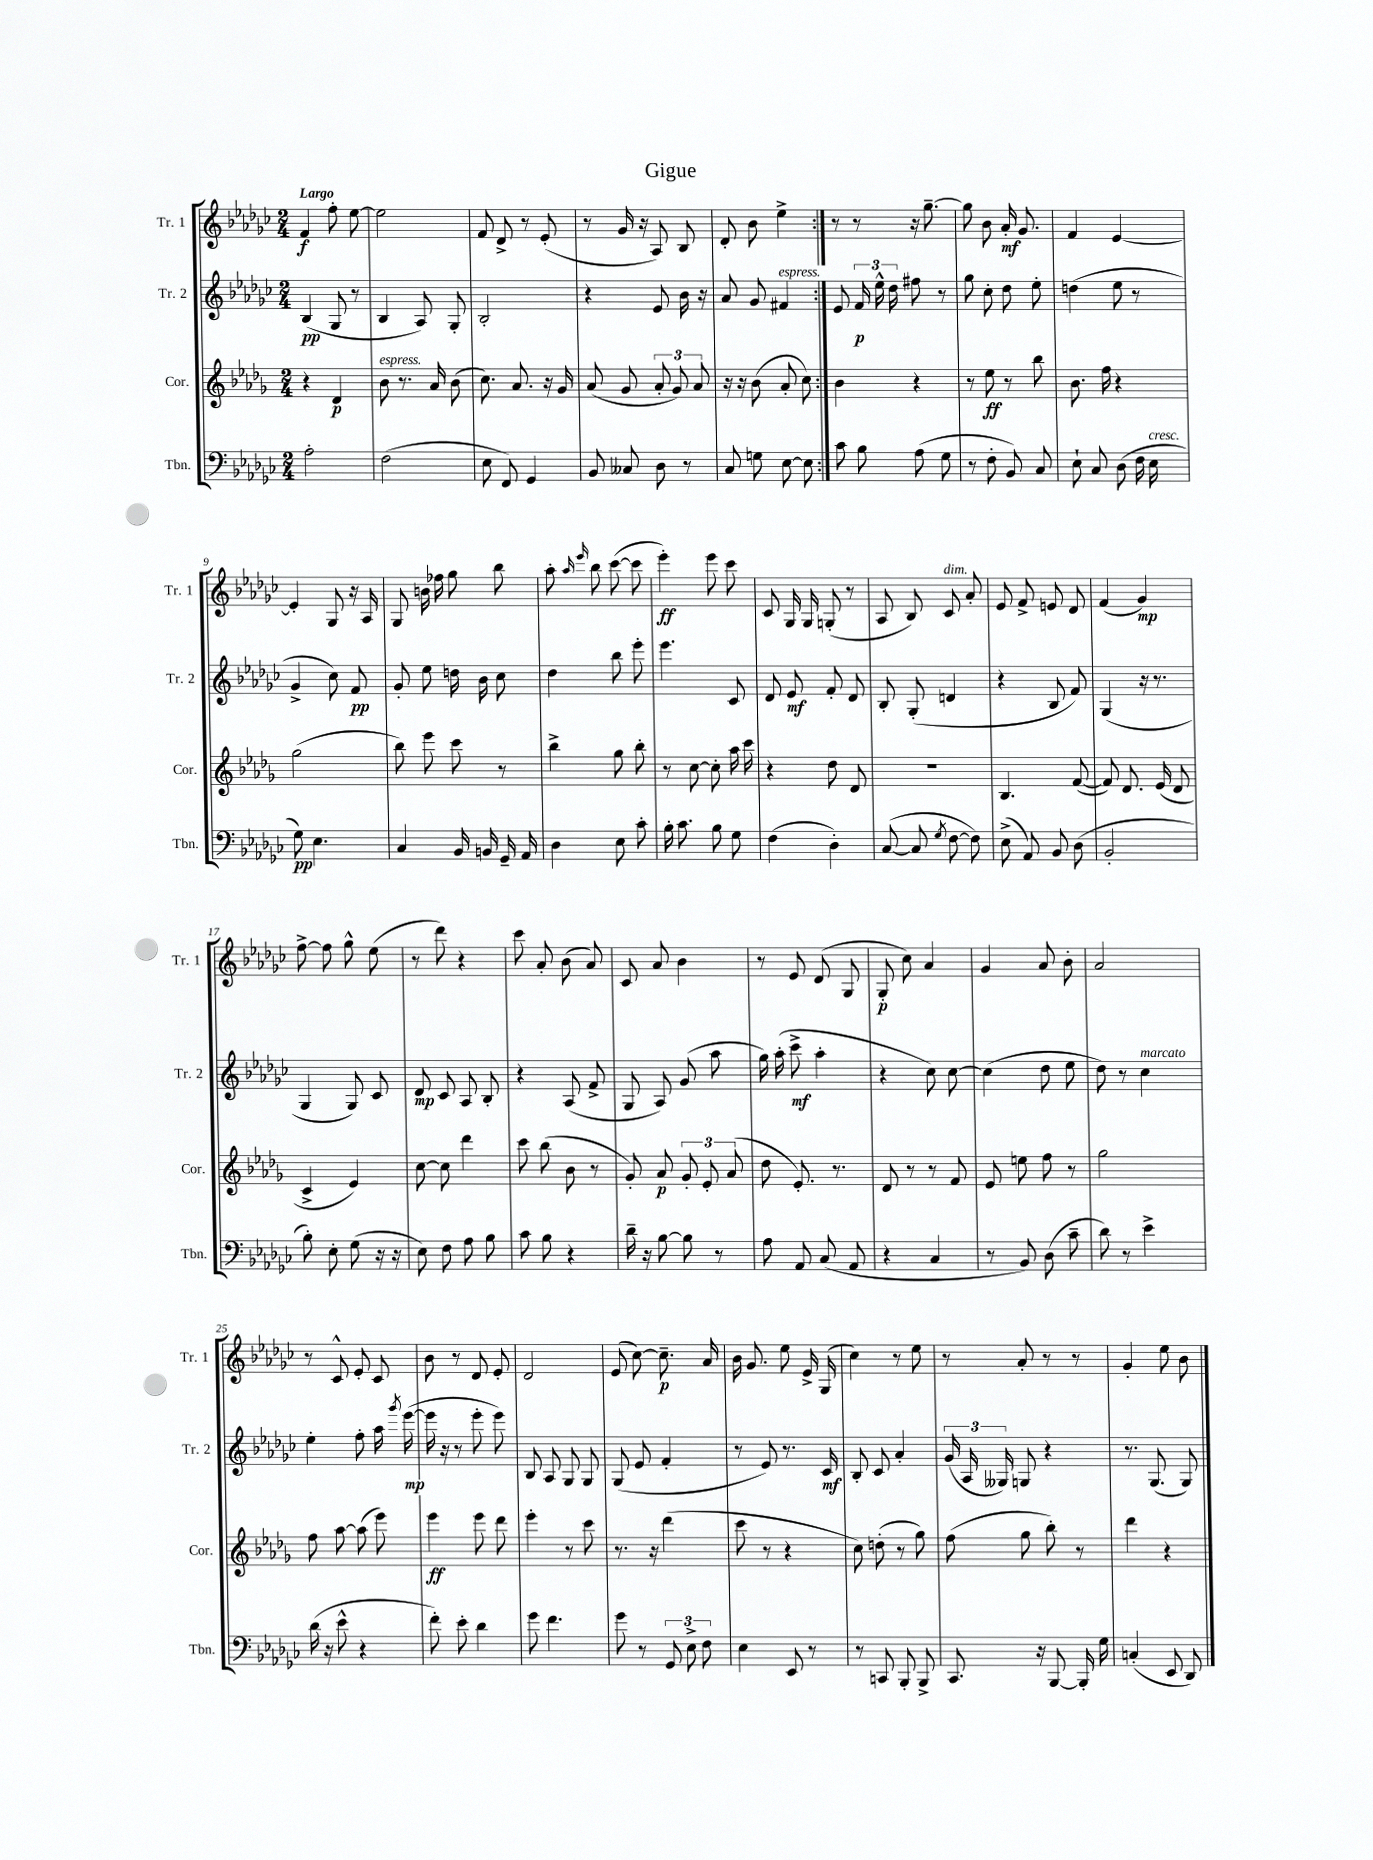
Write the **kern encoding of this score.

**kern	**dynam	**kern	**dynam	**kern	**dynam	**kern	**dynam
*part4	*part4	*part3	*part3	*part2	*part2	*part1	*part1
*staff4	*staff4	*staff3	*staff3	*staff2	*staff2	*staff1	*staff1
*I"Tbn.	*	*I"Cor.	*	*I"Tr. 2	*	*I"Tr. 1	*
*I'Tbn.	*	*I'Cor.	*	*I'Tr. 2	*	*I'Tr. 1	*
*clefF4	*	*clefG2	*	*clefG2	*	*clefG2	*
*k[b-e-a-d-g-c-]	*	*k[b-e-a-d-g-]	*	*k[b-e-a-d-g-c-]	*	*k[b-e-a-d-g-c-]	*
*M2/4	*	*M2/4	*	*M2/4	*	*M2/4	*
=1	=1	=1	=1	=1	=1	=1	=1
!	!	!	!	!	!	!LO:TX:a:B:t=Largo	!
2A-'\	.	4r	.	(4B-/	pp	4f/	f
.	.	4d-/	p	8G-/	.	8ff'\	.
.	.	.	.	8r	.	[8ee-\	.
=2	=2	=2	=2	=2	=2	=2	=2
!	!	!LO:TX:a:i:t=espress.	!	!	!	!	!
(2F\	.	8b-\	.	4B-/	.	2ee-\]	.
.	.	8.r	.	.	.	.	.
.	.	.	.	8A-/)	.	.	.
.	.	16a-/	.	.	.	.	.
.	.	(8b-\	.	8G-'/	.	.	.
=3	=3	=3	=3	=3	=3	=3	=3
8E-\	.	8.cc\)	.	2B-'/	.	8f/	.
8FF/)	.	.	.	.	.	8d-^/	.
.	.	8.a-/	.	.	.	.	.
4GG-/	.	.	.	.	.	8r	.
.	.	16r	.	.	.	(8e-'/	.
.	.	16g-/	.	.	.	.	.
=4	=4	=4	=4	=4	=4	=4	=4
8BB-/	.	(8a-/	.	4r	.	8r	.
8C--X/	.	8g-/	.	.	.	16g-/	.
.	.	.	.	.	.	16r	.
8D-\	.	12a-'/	.	8e-/	.	8A-/)	.
.	.	12g-/)	.	.	.	.	.
8r	.	.	.	16b-\	.	8B-/	.
.	.	12a-/	.	.	.	.	.
.	.	.	.	16r	.	.	.
=5	=5	=5	=5	=5	=5	=5	=5
8C-/	.	16r	.	8a-/	.	8d-'/	.
.	.	16r	.	.	.	.	.
8Gn\	.	(8b-\	.	8g-/	.	8b-\	.
!	!	!	!	!LO:TX:a:i:t=espress.	!	!	!
[8E-\	.	8a-'/	.	4f#X/	.	4ee-^\	.
8E-\]	.	8cc\)	.	.	.	.	.
=6:|!	=6:|!	=6:|!	=6:|!	=6:|!	=6:|!	=6:|!	=6:|!
8c-\	.	4b-\	.	8e-/	.	8r	.
8B-\	.	.	.	24f/	p	8r	.
.	.	.	.	24ee-^^\	.	.	.
.	.	.	.	24dd-\	.	.	.
(8A-\	.	4r	.	8ff#X\	.	16r	.
.	.	.	.	.	.	[8.gg-~\	.
8G-\	.	.	.	8r	.	.	.
=7	=7	=7	=7	=7	=7	=7	=7
8r	.	8r	.	8gg-\	.	8gg-\]	.
8F'\	.	8ee-\	ff	8cc-'\	.	8b-\	.
8BB-/)	.	8r	.	8dd-\	.	16a-'/	mf
.	.	.	.	.	.	8.g-/	.
8C-/	.	8bb-\	.	8ee-'\	.	.	.
=8	=8	=8	=8	=8	=8	=8	=8
8E-`\	.	8.b-\	.	(4ddn\	.	4f/	.
8C-/	.	.	.	.	.	.	.
.	.	16ff\	.	.	.	.	.
(8D-\	.	4r	.	8ee-\	.	[4e-/	.
16F\	.	.	.	8r	.	.	.
!LO:TX:a:i:t=cresc.	!	!	!	!	!	!	!
16E-\	.	.	.	.	.	.	.
!!LO:LB:g=z
=9	=9	=9	=9	=9	=9	=9	=9
8G-\)	pp	(2gg-\	.	4g-^/	.	4e-'/]	.
4.E-\	.	.	.	.	.	.	.
.	.	.	.	8cc-\)	.	8G-/	.
.	.	.	.	8f/	pp	16r	.
.	.	.	.	.	.	16A-/	.
=10	=10	=10	=10	=10	=10	=10	=10
4C-/	.	8bb-\)	.	8g-'/	.	8G-/	.
.	.	8eee-\	.	8ee-\	.	16bn\	.
.	.	.	.	.	.	16ff-X\	.
16BB-/	.	8ccc\	.	16ddn\	.	8gg-\	.
16BBn/	.	.	.	16b-\	.	.	.
16GG-~/	.	8r	.	8cc-\	.	8bb-\	.
16AA-/	.	.	.	.	.	.	.
=11	=11	=11	=11	=11	=11	=11	=11
4D-\	.	4bb-^\	.	4dd-\	.	8aa-'\	.
.	.	.	.	.	.	16qqaa-/	.
.	.	.	.	.	.	16qqeee-/	.
.	.	.	.	.	.	8bb-\	.
8E-\	.	8gg-\	.	8bb-\	.	([8ccc-\	.
8c-'\	.	8bb-'\	.	8eee-'\	.	8ccc-\]	.
=12	=12	=12	=12	=12	=12	=12	=12
16B-'\	.	8r	.	4.eee-\	.	4eee-'\)	ff
8.c-\	.	.	.	.	.	.	.
.	.	[8cc\	.	.	.	.	.
8B-\	.	8cc'\]	.	.	.	8eee-\	.
8G-\	.	16aa-\	.	8c-/	.	8ccc-\	.
.	.	16ccc\	.	.	.	.	.
=13	=13	=13	=13	=13	=13	=13	=13
(4F\	.	4r	.	8d-/	.	8c-/	.
.	.	.	.	8e-/	mf	16G-/	.
.	.	.	.	.	.	16G-/	.
4D-'\)	.	8dd-\	.	8f'/	.	(8Gn'/	.
.	.	8d-/	.	8d-/	.	8r	.
=14	=14	=14	=14	=14	=14	=14	=14
([8C-/	.	2r	.	8B-'/	.	8A-/	.
8C-/]	.	.	.	(8G-'/	.	8B-/)	.
8qG-/	.	.	.	.	.	.	.
!	!	!	!	!	!	!LO:TX:a:i:t=dim.	!
[8F\	.	.	.	4dn/	.	8c-/	.
8F\])	.	.	.	.	.	8a-'/	.
=15	=15	=15	=15	=15	=15	=15	=15
(8E-^\	.	4.B-/	.	4r	.	8e-/	.
8AA-/)	.	.	.	.	.	8f^/	.
8BB-/	.	.	.	8B-/	.	8en/	.
(8D-\	.	([8f/	.	8f/)	.	8d-/	.
=16	=16	=16	=16	=16	=16	=16	=16
2BB-'/	.	8f/])	.	(4G-/	.	(4f/	.
.	.	8.d-/	.	.	.	.	.
.	.	.	.	16r	.	4g-/)	mp
.	.	(16e-/	.	8.r	.	.	.
.	.	8d-/	.	.	.	.	.
!!LO:LB:g=z
=17	=17	=17	=17	=17	=17	=17	=17
8B-'\)	.	4c^/	.	4G-/	.	[8ff^\	.
8E-'\	.	.	.	.	.	8ff\]	.
(8G-\	.	4e-/)	.	8G-/)	.	8gg-^^\	.
16r	.	.	.	8c-/	.	(8ee-\	.
16r	.	.	.	.	.	.	.
=18	=18	=18	=18	=18	=18	=18	=18
8E-\)	.	[8cc\	.	8d-/	mp	8r	.
8F\	.	8cc\]	.	8c-/	.	8ddd-\)	.
8A-\	.	4ddd-\	.	8A-/	.	4r	.
8B-\	.	.	.	8B-'/	.	.	.
=19	=19	=19	=19	=19	=19	=19	=19
8c-\	.	8ccc\	.	4r	.	8ccc-\	.
8B-\	.	(8bb-\	.	.	.	8a-'/	.
4r	.	8b-\	.	(8A-/	.	(8b-\	.
.	.	8r	.	8f^/	.	8a-/)	.
=20	=20	=20	=20	=20	=20	=20	=20
16d-~\	.	8g-'/)	.	8G-/	.	8c-/	.
16r	.	.	.	.	.	.	.
[8B-\	.	8a-/	p	8A-/)	.	8a-/	.
8B-\]	.	12g-'/	.	(8g-/	.	4b-\	.
.	.	12e-'/	.	.	.	.	.
8r	.	.	.	8aa-\	.	.	.
.	.	(12a-/	.	.	.	.	.
=21	=21	=21	=21	=21	=21	=21	=21
8A-\	.	8dd-\	.	16gg-\)	.	8r	.
.	.	.	.	(16aa-'\	.	.	.
8AA-/	.	8.e-'/)	.	8ccc-^\	mf	8e-/	.
(8C-/	.	.	.	4aa-'\	.	(8d-/	.
.	.	8.r	.	.	.	.	.
8AA-/	.	.	.	.	.	8G-/	.
=22	=22	=22	=22	=22	=22	=22	=22
4r	.	8d-/	.	4r	.	8G-'/	p
.	.	8r	.	.	.	8cc-\)	.
4C-/	.	8r	.	8cc-\)	.	4a-/	.
.	.	8f/	.	[8cc-\	.	.	.
=23	=23	=23	=23	=23	=23	=23	=23
8r	.	8e-/	.	(4cc-\]	.	4g-/	.
8BB-/)	.	8een\	.	.	.	.	.
(8D-\	.	8ff\	.	8dd-\	.	8a-/	.
8c-~\	.	8r	.	8ee-\	.	8b-'\	.
=24	=24	=24	=24	=24	=24	=24	=24
8d-\)	.	2gg-\	.	8dd-\)	.	2a-/	.
8r	.	.	.	8r	.	.	.
!	!	!	!	!LO:TX:a:i:t=marcato	!	!	!
4e-^\	.	.	.	4cc-\	.	.	.
!!LO:LB:g=z
=25	=25	=25	=25	=25	=25	=25	=25
(16d-\	.	8ff\	.	4ee-'\	.	8r	.
16r	.	.	.	.	.	.	.
8e-^^\	.	[8aa-\	.	.	.	8c-^^/	.
4r	.	(8aa-\]	.	8ff'\	.	8e-'/	.
.	.	8eee-\)	.	16aa-\	.	8c-/	.
.	.	.	.	8qggg-/	.	.	.
.	.	.	.	([16eee-\	mp	.	.
=26	=26	=26	=26	=26	=26	=26	=26
8f'\)	.	4eee-\	ff	16eee-\]	.	8b-\	.
.	.	.	.	16r	.	.	.
8e-'\	.	.	.	8r	.	8r	.
4d-\	.	8eee-\	.	8eee-'\	.	8d-/	.
.	.	8ddd-\	.	8eee-\)	.	8e-'/	.
=27	=27	=27	=27	=27	=27	=27	=27
8g-\	.	4eee-'\	.	8B-/	.	2d-/	.
4.f\	.	.	.	8A-/	.	.	.
.	.	8r	.	8G-/	.	.	.
.	.	8ccc\	.	8G-/	.	.	.
=28	=28	=28	=28	=28	=28	=28	=28
8g-\	.	8.r	.	(8G-/	.	(8e-/	.
8r	.	.	.	8e-/	.	[8cc-\)	.
.	.	16r	.	.	.	.	.
12GG-/	.	(4ddd-\	.	4f'/	.	8.cc-~\]	p
12E-^\	.	.	.	.	.	.	.
12F\	.	.	.	.	.	.	.
.	.	.	.	.	.	16a-/	.
=29	=29	=29	=29	=29	=29	=29	=29
4E-\	.	8ccc\	.	8r	.	16b-\	.
.	.	.	.	.	.	8.g-/	.
.	.	8r	.	8e-/)	.	.	.
8EE-/	.	4r	.	8.r	.	8ee-\	.
8r	.	.	.	.	.	16e-^/	.
.	.	.	.	16c-/	mf	(16G-/	.
=30	=30	=30	=30	=30	=30	=30	=30
8r	.	8cc\)	.	8B-'/	.	4cc-\)	.
8CCn/	.	(8ddn'\	.	8c-/	.	.	.
8BBB-'/	.	8r	.	4a-'/	.	8r	.
8BBB-^/	.	8gg-\)	.	.	.	8ee-\	.
=31	=31	=31	=31	=31	=31	=31	=31
8.CC-/	.	(8ff\	.	(24g-/	.	8r	.
.	.	.	.	24A-/	.	.	.
.	.	.	.	24G--X/)	.	.	.
.	.	8gg-\	.	8Gn/	.	8a-'/	.
16r	.	.	.	.	.	.	.
[8BBB-/	.	8bb-'\)	.	4r	.	8r	.
16BBB-'/]	.	8r	.	.	.	8r	.
16G-\	.	.	.	.	.	.	.
=32	=32	=32	=32	=32	=32	=32	=32
(4Cn'/	.	4ddd-\	.	8.r	.	4g-'/	.
.	.	.	.	(8.G-/	.	.	.
8EE-/	.	4r	.	.	.	8ee-\	.
8DD-/)	.	.	.	8G-/)	.	8b-\	.
==	==	==	==	==	==	==	==
*-	*-	*-	*-	*-	*-	*-	*-
